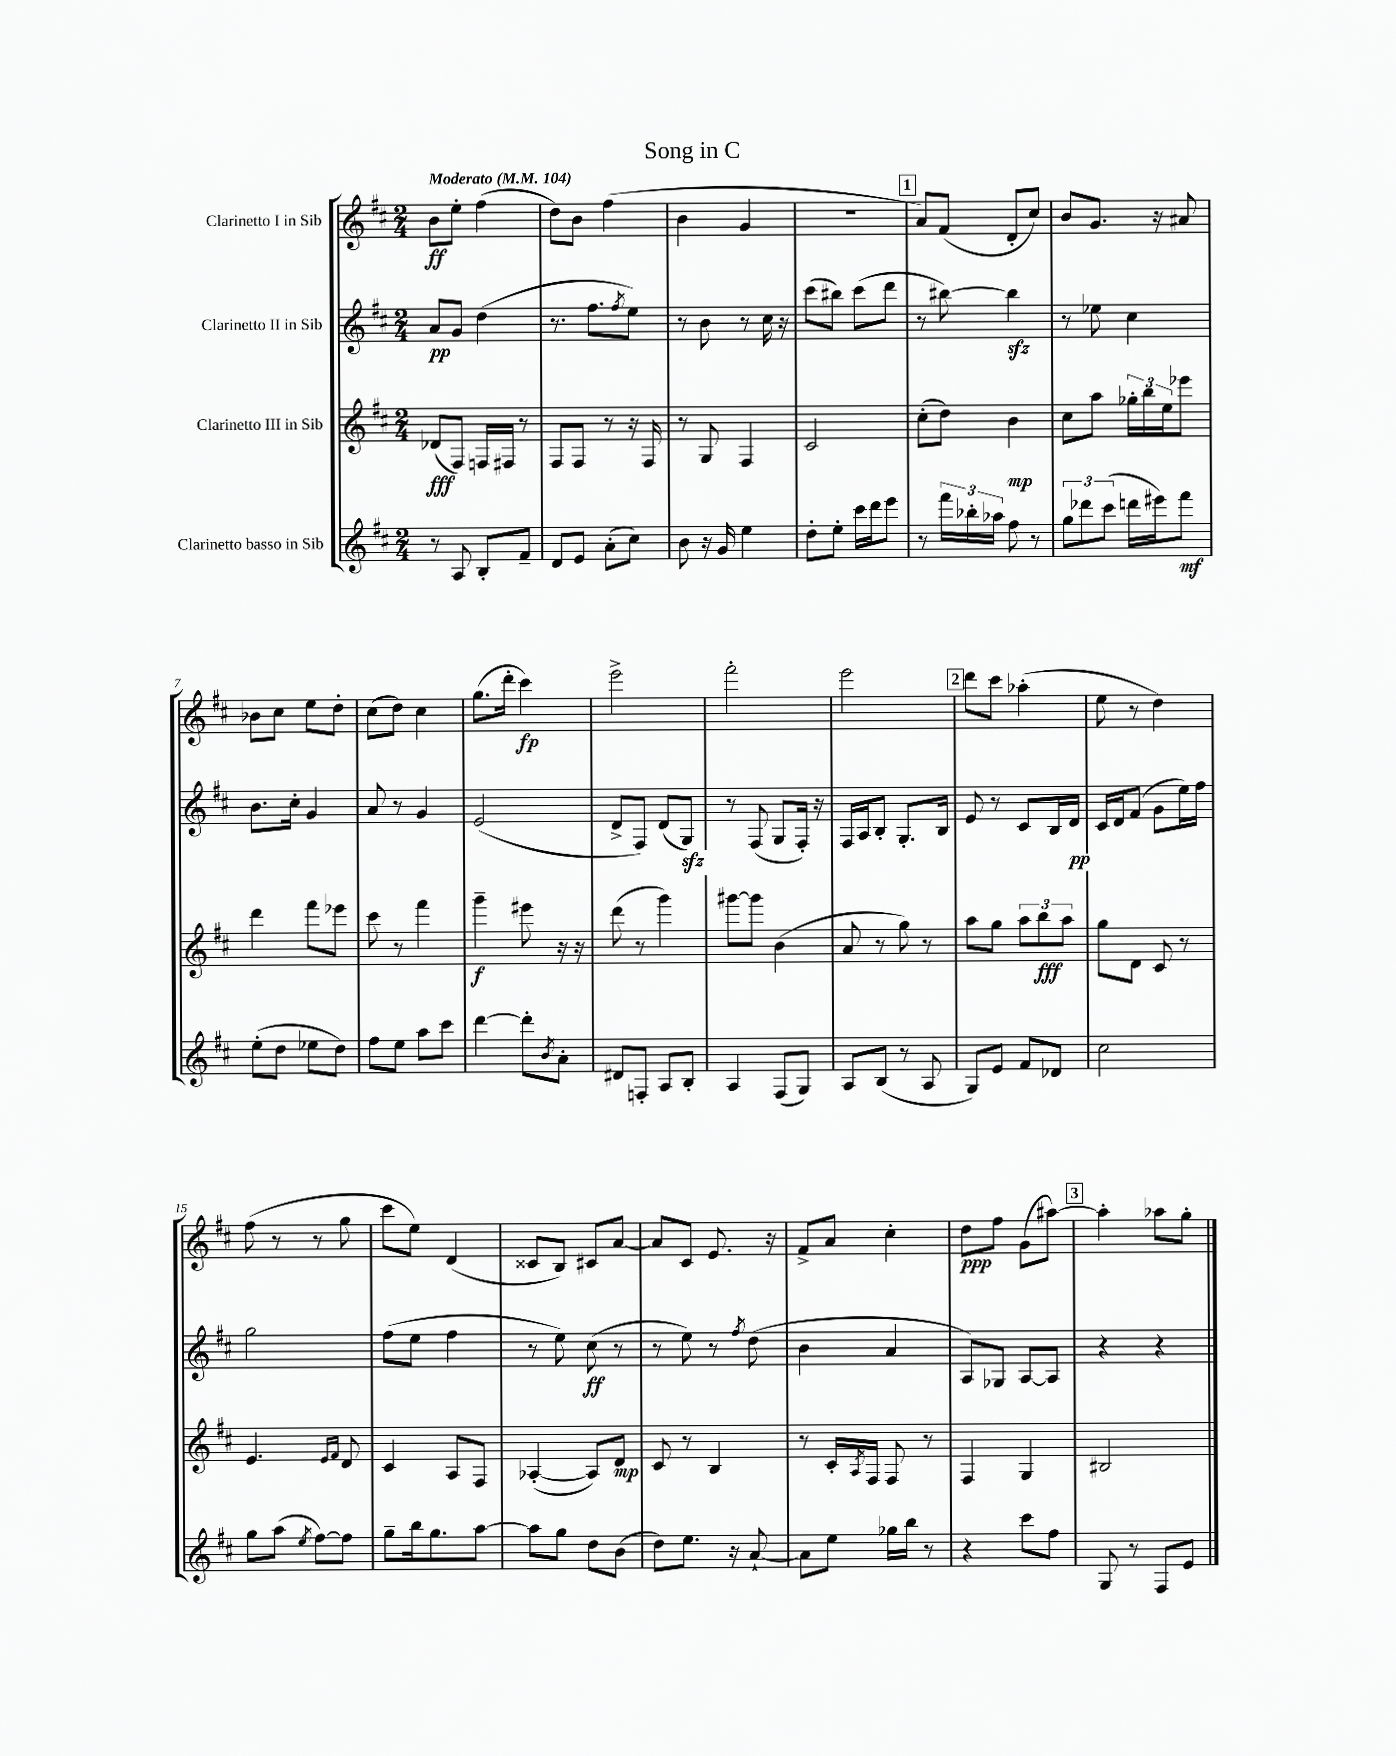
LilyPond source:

\header { title = "Song in C" }
<<
\new StaffGroup <<
\new Staff = "s0" \with { instrumentName = "Clarinetto I in Sib" } {
    \clef treble \key d \major \numericTimeSignature \time 2/4 \tempo "Moderato" 4 = 104
    b'8\ff e''8-. fis''4( |
    d''8) b'8 fis''4( |
    b'4 g'4 |
    R2 |
    \mark \markup { \box "1" } a'8) fis'8( d'8-. cis''8) |
    b'8 g'8. r16 ais'8 |
    bes'8 cis''8 e''8 d''8-. |
    cis''8( d''8) cis''4 |
    g''8.( d'''16-. cis'''4\fp) |
    e'''2-> |
    fis'''2-. |
    e'''2 |
    \mark \markup { \box "2" } d'''8 cis'''8 aes''4-.( |
    e''8 r8 d''4) |
    fis''8( r8 r8 g''8 |
    cis'''8 e''8) d'4( |
    cisis'8 b8) cis'8 a'8~ |
    a'8 cis'8 e'8. r16 |
    fis'8-> a'8 cis''4-. |
    d''8\ppp fis''8 g'8( ais''8~) |
    \mark \markup { \box "3" } ais''4-. aes''8 g''8-. \bar "|." |
}
\new Staff = "s1" \with { instrumentName = "Clarinetto II in Sib" } {
    \clef treble \key d \major \numericTimeSignature \time 2/4
    a'8\pp g'8 d''4( |
    r8. fis''8. \acciaccatura { fis''8 } e''8) |
    r8 b'8 r8 cis''16 r16 |
    cis'''8( bis''8) cis'''8( d'''8 |
    \mark \markup { \box "1" } r8 bis''8~) bis''4\sfz |
    r8 ees''8 cis''4 |
    b'8. cis''16-. g'4 |
    a'8 r8 g'4 |
    e'2( |
    d'8-> fis8) d'8( g8\sfz) |
    r8 fis8( g8 fis16-.) r16 |
    fis16 a16 b8-. g8.-. b16 |
    \mark \markup { \box "2" } e'8 r8 cis'8 b16 d'16\pp |
    cis'16 d'16 fis'8( g'8 e''16) fis''16 |
    g''2 |
    fis''8( e''8 fis''4 |
    r8 e''8) cis''8\ff( r8 |
    r8 e''8) r8 \acciaccatura { fis''8 } d''8( |
    b'4 a'4 |
    a8) ges8 a8~ a8 |
    \mark \markup { \box "3" } r4 r4 \bar "|." |
}
\new Staff = "s2" \with { instrumentName = "Clarinetto III in Sib" } {
    \clef treble \key d \major \numericTimeSignature \time 2/4
    des'8\fff( fis8) f16 fis16 r8 |
    fis8 fis8 r8 r16 fis16 |
    r8 g8 fis4 |
    cis'2 |
    \mark \markup { \box "1" } cis''8-.( d''8) b'4\mp |
    cis''8 a''8 \tuplet 3/2 { ges''16-. b''16 e''16 } ees'''8 |
    d'''4 fis'''8 ees'''8 |
    cis'''8 r8 fis'''4 |
    g'''4--\f eis'''8 r16 r16 |
    d'''8( r8 g'''4) |
    gis'''8~ gis'''8 b'4( |
    a'8 r8 g''8) r8 |
    \mark \markup { \box "2" } a''8 g''8 \tuplet 3/2 { a''8 b''8\fff a''8 } |
    g''8 d'8 cis'8 r8 |
    e'4. \grace { e'16 fis'16 } d'8 |
    cis'4 a8 fis8 |
    aes4~-.( aes8) d'8\mp |
    cis'8 r8 b4 |
    r8 cis'16-. \acciaccatura { a8 } fis16 fis8 r8 |
    fis4 g4 |
    \mark \markup { \box "3" } bis2 \bar "|." |
}
\new Staff = "s3" \with { instrumentName = "Clarinetto basso in Sib" } {
    \clef treble \key d \major \numericTimeSignature \time 2/4
    r8 a8 b8-. fis'8-- |
    d'8 e'8 a'8-.( cis''8) |
    b'8 r16 g'16 e''4 |
    d''8-. e''8-. cis'''16 d'''16 e'''8 |
    \mark \markup { \box "1" } r8 \tuplet 3/2 { fis'''16 bes''16-. aes''16 } fis''8 r8 |
    \tuplet 3/2 { g''8 des'''8 cis'''8( } d'''16 eis'''16) fis'''8\mf |
    e''8-.( d''8 ees''8 d''8) |
    fis''8 e''8 a''8 cis'''8 |
    d'''4~ d'''8-. \acciaccatura { b'8 } a'8-. |
    dis'8 f8-. a8 b8-. |
    a4 fis8( g8) |
    a8 b8( r8 a8 |
    \mark \markup { \box "2" } g8) e'8 fis'8 des'8 |
    cis''2 |
    g''8 a''8( \acciaccatura { e''8 } fis''8~) fis''8 |
    g''8-- b''16 g''8. a''8~ |
    a''8 g''8 d''8 b'8( |
    d''8) e''8. r16 a'8~-! |
    a'8 e''8 ges''16 b''16 r8 |
    r4 cis'''8 fis''8 |
    \mark \markup { \box "3" } g8 r8 fis8 e'8 \bar "|." |
}
>>
>>
